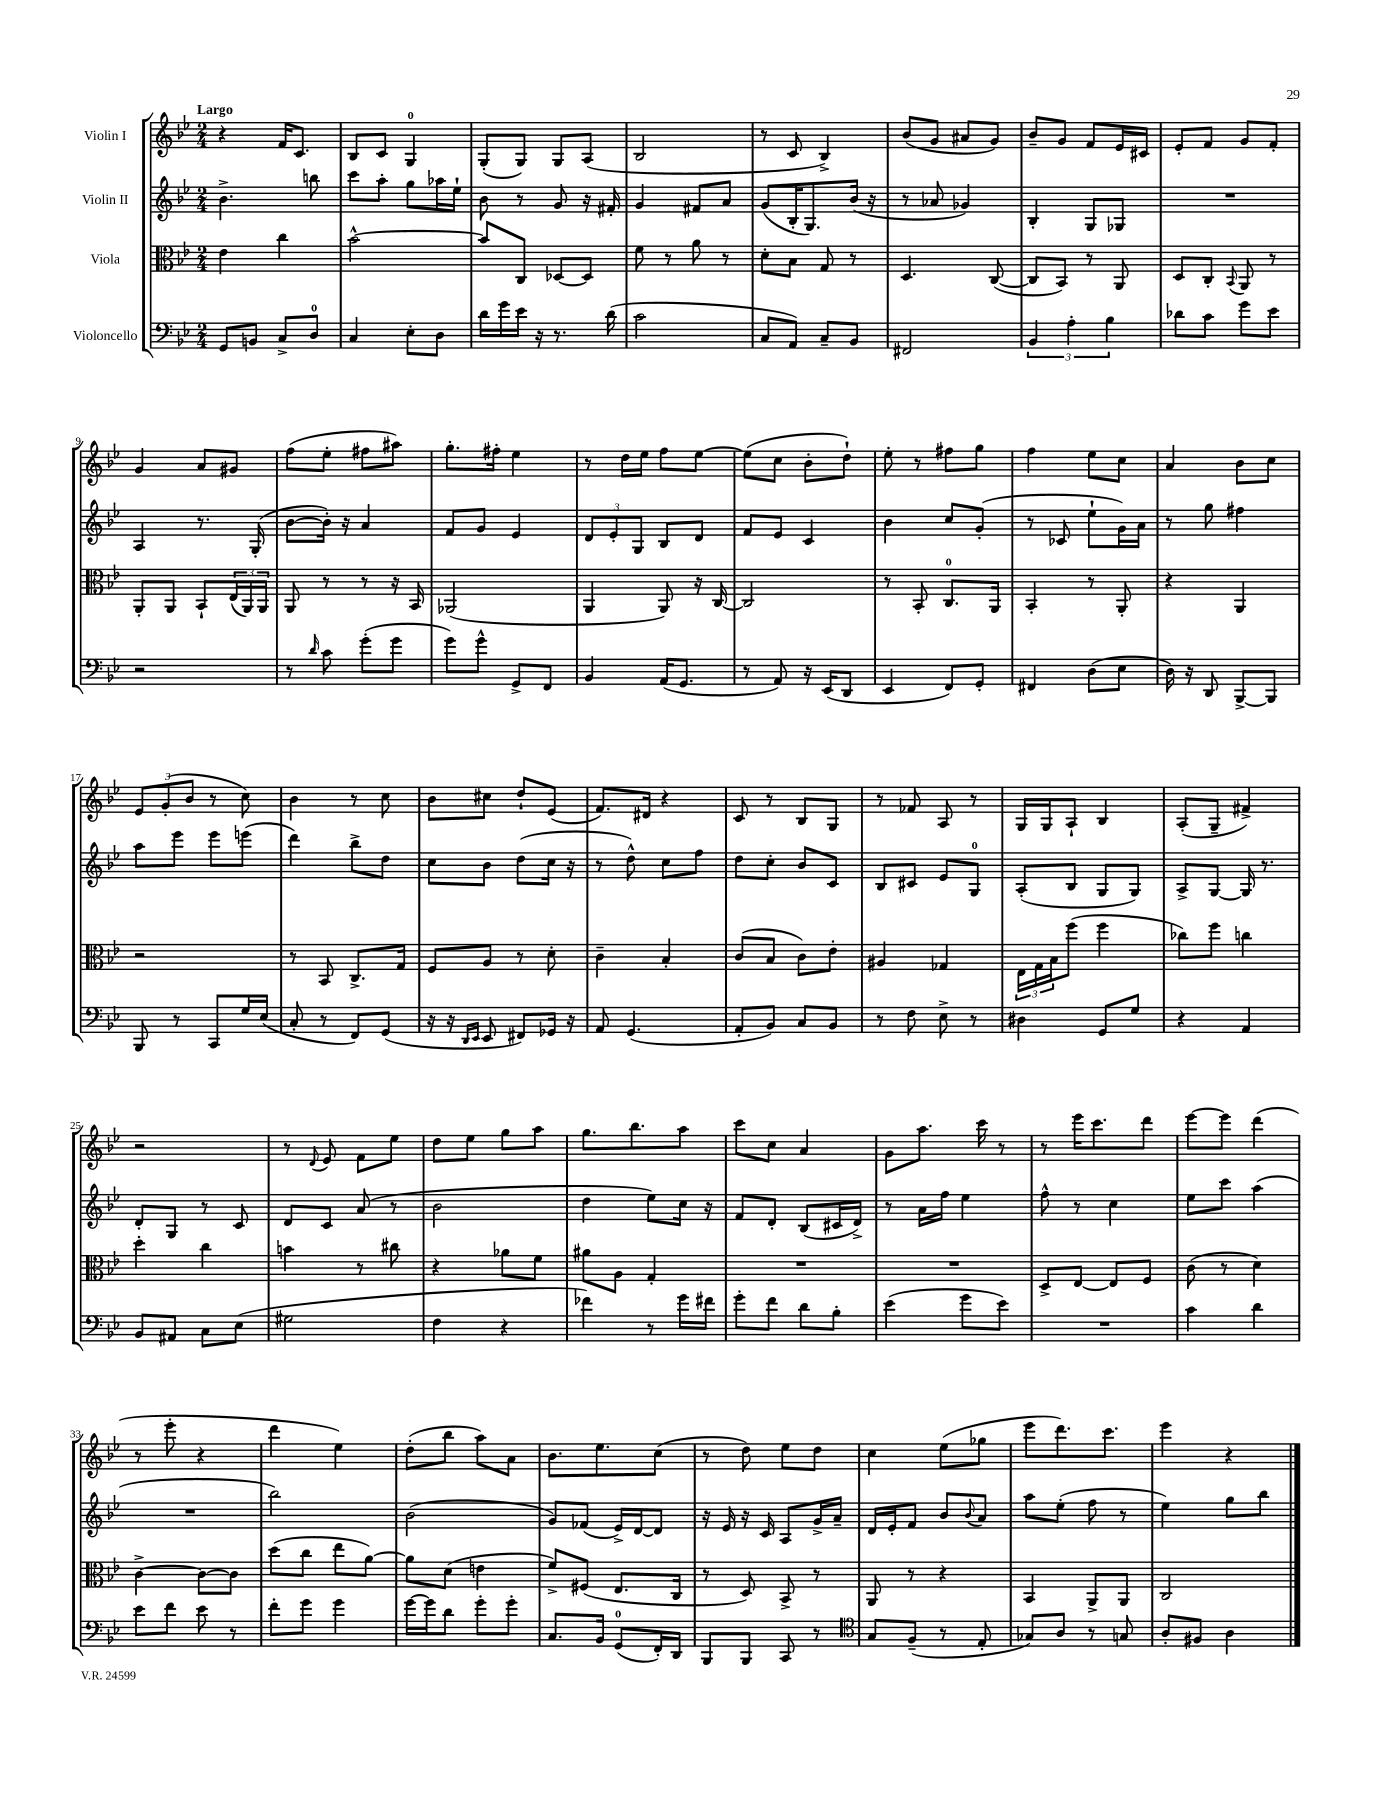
<<
\new StaffGroup <<
\new Staff = "s0" \with { instrumentName = "Violin I" } {
    \clef treble \key bes \major \numericTimeSignature \time 2/4 \tempo "Largo"
    r4 f'16 c'8. |
    bes8 c'8 g4-0 |
    g8-.( g8) g8 a8( |
    bes2 |
    r8 c'8 bes4->) |
    bes'8( g'8 ais'8 g'8) |
    bes'8-- g'8 f'8 ees'16 cis'16 |
    ees'8-. f'8 g'8 f'8-. |
    g'4 a'8 gis'8 |
    f''8( ees''8-. fis''8 ais''8) |
    g''8.-. fis''16-. ees''4 |
    r8 d''16 ees''16 f''8 ees''8~ |
    ees''8( c''8 bes'8-. d''8-!) |
    ees''8-. r8 fis''8 g''8 |
    f''4 ees''8 c''8 |
    a'4 bes'8 c''8 |
    \tuplet 3/2 { ees'8 g'8-.( bes'8 } r8 c''8) |
    bes'4 r8 c''8 |
    bes'8 cis''8 d''8-! ees'8( |
    f'8.) dis'16 r4 |
    c'8 r8 bes8 g8 |
    r8 fes'8 a8 r8 |
    g16 g16 a8-! bes4 |
    a8-.( g8-- fis'4->) |
    r2 |
    r8 \appoggiatura { d'8 } ees'8 f'8 ees''8 |
    d''8 ees''8 g''8 a''8 |
    g''8. bes''8. a''8 |
    c'''8 c''8 a'4 |
    g'8 a''8. c'''16 r8 |
    r8 ees'''16 c'''8. d'''8 |
    ees'''8~ ees'''8 d'''4( |
    r8 ees'''8-. r4 |
    d'''4 ees''4) |
    d''8-.( bes''8 a''8) a'8 |
    bes'8. ees''8. c''8( |
    r8 d''8) ees''8 d''8 |
    c''4 ees''8( ges''8 |
    ees'''8 d'''8.) c'''8. |
    ees'''4 r4 \bar "|." |
}
\new Staff = "s1" \with { instrumentName = "Violin II" } {
    \clef treble \key bes \major \numericTimeSignature \time 2/4
    bes'4.-> b''8 |
    c'''8 a''8-. g''8 aes''16 ees''16-! |
    bes'8 r8 g'8 r16 fis'16-. |
    g'4 fis'8 a'8 |
    g'8( bes16-. g8.) bes'16( r16 |
    r8 aes'8 ges'4) |
    bes4-. g8 ges8 |
    R2 |
    a4 r8. g16-.( |
    bes'8~ bes'16-.) r16 a'4 |
    f'8 g'8 ees'4 |
    \tuplet 3/2 { d'8 ees'8-. g8 } bes8 d'8 |
    f'8 ees'8 c'4 |
    bes'4 c''8 g'8-.( |
    r8 ces'8 ees''8-! g'16) a'16 |
    r8 g''8 fis''4 |
    a''8 ees'''8 ees'''8 e'''8( |
    d'''4) bes''8-> d''8 |
    c''8 bes'8 d''8( c''16 r16 |
    r8 d''8-^) c''8 f''8 |
    d''8 c''8-. bes'8 c'8 |
    bes8 cis'8 ees'8 g8-0 |
    a8-.( bes8 g8 g8) |
    a8-> g8~ g16 r8. |
    d'8-. g8 r8 c'8 |
    d'8 c'8 a'8( r8 |
    bes'2 |
    d''4 ees''8) c''16 r16 |
    f'8 d'8-. bes8( cis'16 d'16->) |
    r8 a'16 f''16 ees''4 |
    f''8-^ r8 c''4 |
    ees''8 c'''8 a''4( |
    R2 |
    bes''2) |
    bes'2( |
    g'8) fes'8( ees'16->) d'16~ d'8 |
    r16 ees'16 r16 c'16 a8 g'16-> a'16-- |
    d'16 ees'16-. f'8 bes'8 \appoggiatura { bes'8 } a'8 |
    a''8 ees''8-.( f''8 r8 |
    ees''4) g''8 bes''8 \bar "|." |
}
\new Staff = "s2" \with { instrumentName = "Viola" } {
    \clef alto \key bes \major \numericTimeSignature \time 2/4
    ees'4 c''4 |
    bes'2~-^ |
    bes'8 c8 des8~ des8 |
    f'8 r8 a'8 r8 |
    d'8-. bes8 g8 r8 |
    d4. c8~( |
    c8 bes,8) r8 a,8 |
    d8 c8-. \appoggiatura { bes,8 } a,8 r8 |
    a,8-. a,8 bes,8-! \tuplet 3/2 { ees16( a,16) a,16 } |
    a,8 r8 r8 r16 bes,16 |
    aes,2( |
    a,4 a,8) r16 c16~ |
    c2 |
    r8 bes,8-. c8.-0 a,16 |
    bes,4-. r8 a,8-. |
    r4 a,4 |
    r2 |
    r8 bes,8 c8.-> g16 |
    f8 a8 r8 d'8-. |
    c'4-- bes4-. |
    c'8( bes8 c'8) ees'8-. |
    ais4 ges4 |
    \tuplet 3/2 { ees16 g16 bes16 } f''8( f''4 |
    ces''8) f''8 c''4 |
    d''4-. c''4 |
    b'4 r8 cis''8 |
    r4 aes'8 f'8 |
    ais'8 a8 g4-. |
    R2 |
    R2 |
    d8-> ees8~ ees8 f8 |
    c'8( r8 d'4) |
    c'4~-> c'8~ c'8 |
    d''8( c''8 ees''8 a'8~) |
    a'8 d'8( e'4 |
    f'8->) fis8( ees8. c16 |
    r8 d8) bes,8-> r8 |
    a,8 r8 r4 |
    bes,4 a,8-> a,8 |
    c2 \bar "|." |
}
\new Staff = "s3" \with { instrumentName = "Violoncello" } {
    \clef bass \key bes \major \numericTimeSignature \time 2/4
    g,8 b,8 c8-> d8-0 |
    c4 ees8-. d8 |
    d'16 g'16 ees'16 r16 r8. d'16( |
    c'2 |
    c8 a,8) c8-- bes,8 |
    fis,2 |
    \tuplet 3/2 { bes,4 a4-. bes4 } |
    des'8 c'8 g'8 ees'8 |
    r2 |
    r8 \grace { d'16 } c'8 g'8-.( g'8 |
    g'8) g'8-^ g,8-> f,8 |
    bes,4 a,16( g,8. |
    r8 a,8) r16 ees,16( d,8 |
    ees,4 f,8) g,8-. |
    fis,4 d8( ees8 |
    d16) r16 d,8 bes,,8~-> bes,,8 |
    bes,,8 r8 c,8 g16 ees16( |
    c8-. r8 f,8) g,8( |
    r16 r16 \grace { d,16 ees,16 } ees,8 fis,8) ges,16 r16 |
    a,8 g,4.( |
    a,8-. bes,8) c8 bes,8 |
    r8 f8 ees8-> r8 |
    dis4 g,8 g8 |
    r4 a,4 |
    bes,8 ais,8 c8 ees8( |
    gis2 |
    f4 r4 |
    fes'4) r8 g'16 fis'16 |
    g'8-. f'8 d'8 bes8-. |
    ees'4( g'8 ees'8) |
    R2 |
    c'4 d'4 |
    ees'8 f'8 ees'8 r8 |
    f'8-. g'8 g'4 |
    g'16~ g'16 d'8 g'8-. g'8-. |
    c8. bes,16 g,8-0( f,16-.) d,16 |
    bes,,8 bes,,8 c,8 r8 |
    \clef tenor g8 f8--( r8 ees8-. |
    ges8) a8 r8 g8 |
    a8-. fis8 a4 \bar "|." |
}
>>
>>
